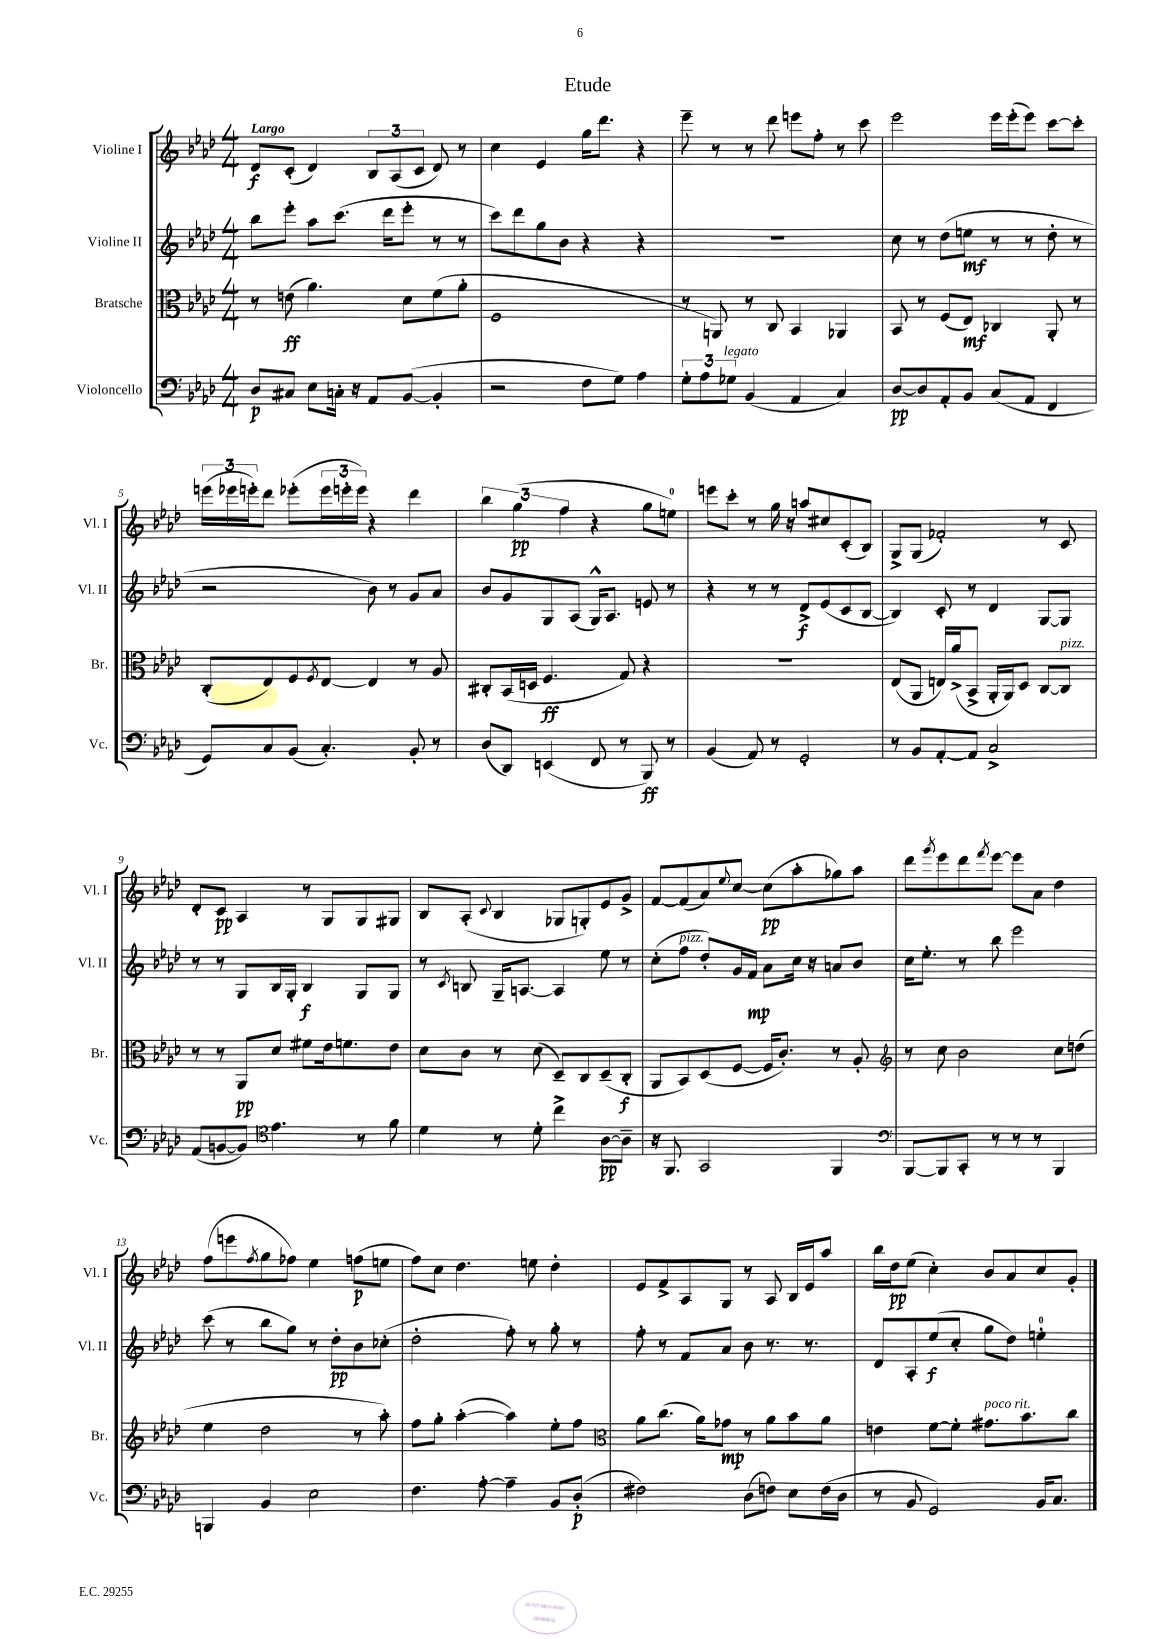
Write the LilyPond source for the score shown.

\header { title = "Etude" }
<<
\new StaffGroup <<
\new Staff = "s0" \with { instrumentName = "Violine I" shortInstrumentName = "Vl. I" } {
    \clef treble \key aes \major \numericTimeSignature \time 4/4 \tempo "Largo"
    des'8\f c'8-.( des'4) \tuplet 3/2 { bes8 aes8( c'8 } des'8) r8 |
    c''4 ees'4 g''16 des'''8. r4 |
    ees'''8-- r8 r8 des'''8 e'''8 f''8-. r8 c'''8 |
    ees'''2 ees'''16 ees'''16-.( ees'''8) c'''8~ c'''8-. |
    \tuplet 3/2 { e'''16( ees'''16 e'''16-.) } des'''8 ees'''8-.( \tuplet 3/2 { ees'''16 e'''16-. e'''16) } r4 des'''4 |
    \tuplet 3/2 { bes''4 g''4\pp( f''4 } r4 g''8 e''8-0) |
    e'''8 c'''8-. r8 g''16 r16 a''8 cis''8 c'8-.( bes8) |
    g8-> g8( fes'2-.) r8 c'8 |
    des'8-. c'8\pp aes4 r8 g8 g8 gis8 |
    bes8 aes8-.( \appoggiatura { c'8 } bes4 ges8 g8-.) ees'8 g'8-> |
    f'8~ f'8( aes'8) \appoggiatura { ees''8 } c''8~ c''8\pp( aes''8-. ges''8) aes''8 |
    des'''8 \acciaccatura { g'''8 } ees'''8 des'''8 \acciaccatura { f'''8 } ees'''8~ ees'''8 aes'8 des''4 |
    f''8( e'''8 \acciaccatura { f''8 } g''8 fes''8) ees''4 f''8\p( e''8 |
    f''8) c''8 des''4. e''8 des''4-. |
    ees'8 f'8-> aes8 g8 r8 aes8 bes16 ees'16 aes''8 |
    bes''16 des''16\pp ees''8( c''4-.) bes'8 aes'8 c''8 g'8-. \bar "|." |
}
\new Staff = "s1" \with { instrumentName = "Violine II" shortInstrumentName = "Vl. II" } {
    \clef treble \key aes \major \numericTimeSignature \time 4/4
    bes''8 ees'''8-. aes''8 c'''8.( des'''16 ees'''8-. r8 r8 |
    c'''8) des'''8 g''8 bes'8 r4 r4 |
    R1 |
    c''8 r8 des''8( e''8\mf r8 r8 des''8-. r8 |
    r2 bes'8) r8 g'8 aes'8 |
    bes'8 g'8 g8 aes8( g16-^) aes8. e'8 r8 |
    r4 r8 r8 des'8->\f ees'8( c'8 bes8~ |
    bes4) c'8-. r8 des'4 g8~ g8 |
    r8 r8 g8 bes16 g16-. bes4\f g8 g8 |
    r8 \acciaccatura { c'8 } b8 g16-- a8.~ a4 ees''8 r8 |
    c''8-.( f''8^\markup { \italic "pizz." } des''8-.) g'16 f'16\mp aes'8 c''16 r16 a'8 bes'8 |
    c''16 ees''8.-. r8 bes''8 ees'''2 |
    c'''8( r8 bes''8 g''8) r8 des''8-.\pp bes'8 ces''8-.( |
    des''2-. f''8-.) r8 g''8-. r8 |
    f''8-. r8 f'8 aes'8 bes'8 r8. r8. |
    des'8 aes8-. ees''8\f( c''8-. g''8 des''8) e''4-0-. \bar "|." |
}
\new Staff = "s2" \with { instrumentName = "Bratsche" shortInstrumentName = "Br." } {
    \clef alto \key aes \major \numericTimeSignature \time 4/4
    r8 e'8\ff( aes'4.) des'8 f'8( aes'8-. |
    f1 |
    r8 a,8) r8 c8 bes,4 aes,4 |
    bes,8 r8 f8( ees8\mf) ces4 aes,8-. r8 |
    c8-.( ees8) f8 \acciaccatura { f8 } ees8~ ees4 r8 aes8 |
    cis8-. bes,16( d16 f4.\ff g8) r4 |
    R1 |
    ees8( aes,8 e16) aes'16->( bes,8-> aes,16-. aes,16) des8 c8~ c8^\markup { \italic "pizz." } |
    r8 r8 aes,8\pp des'8 fis'8 ees'16 f'8. ees'8 |
    des'8 c'8 r8 des'8( des8--) c8 des8--( c8-.\f |
    aes,8 bes,8) des8( f8~ f16 c'8.-.) r8 aes8-. |
    \clef treble r8 c''8 bes'2 c''8 d''8( |
    ees''4 des''2 r8 aes''8-.) |
    f''8 g''8-. aes''4~-.( aes''4) ees''8-. f''8 |
    \clef alto aes'8 c''8.( aes'16) ges'8\mp r8 aes'8 bes'8 aes'8 |
    e'4 f'8~ f'8-. gis'8.^\markup { \italic "poco rit." } bes'8. c''8 \bar "|." |
}
\new Staff = "s3" \with { instrumentName = "Violoncello" shortInstrumentName = "Vc." } {
    \clef bass \key aes \major \numericTimeSignature \time 4/4
    des8\p cis8 ees8 c16-. r16 aes,8 bes,8~( bes,4-. |
    r2 f8 g8) aes4 |
    \tuplet 3/2 { g8-. aes8 ges8^\markup { \italic "legato" } } bes,4( aes,4 c4) |
    des8~\pp des8 aes,8-. bes,8 c8( aes,8 f,4 |
    g,8) c8 bes,8( c4.-.) bes,8-. r8 |
    des8( des,8) e,4( f,8 r8 bes,,8\ff) r8 |
    bes,4( aes,8) r8 g,2-. |
    r8 bes,8 aes,8~-. aes,8 c2-> |
    aes,8( b,8~ b,8) \clef tenor ees'4. r8 f'8 |
    des'4 r8 des'8-. c''4-> aes8~\pp aes8-- |
    r16 f,8. g,2 f,4 |
    \clef bass bes,,8~ bes,,8 c,8-. r8 r8 r8 bes,,4 |
    b,,4 bes,4 ees2 |
    f4. aes8~-. aes4-- bes,8 des8-.\p( |
    fis2) des8( f8) ees8 f16( des16 |
    r8 bes,8 g,2) bes,16 c8. \bar "|." |
}
>>
>>
